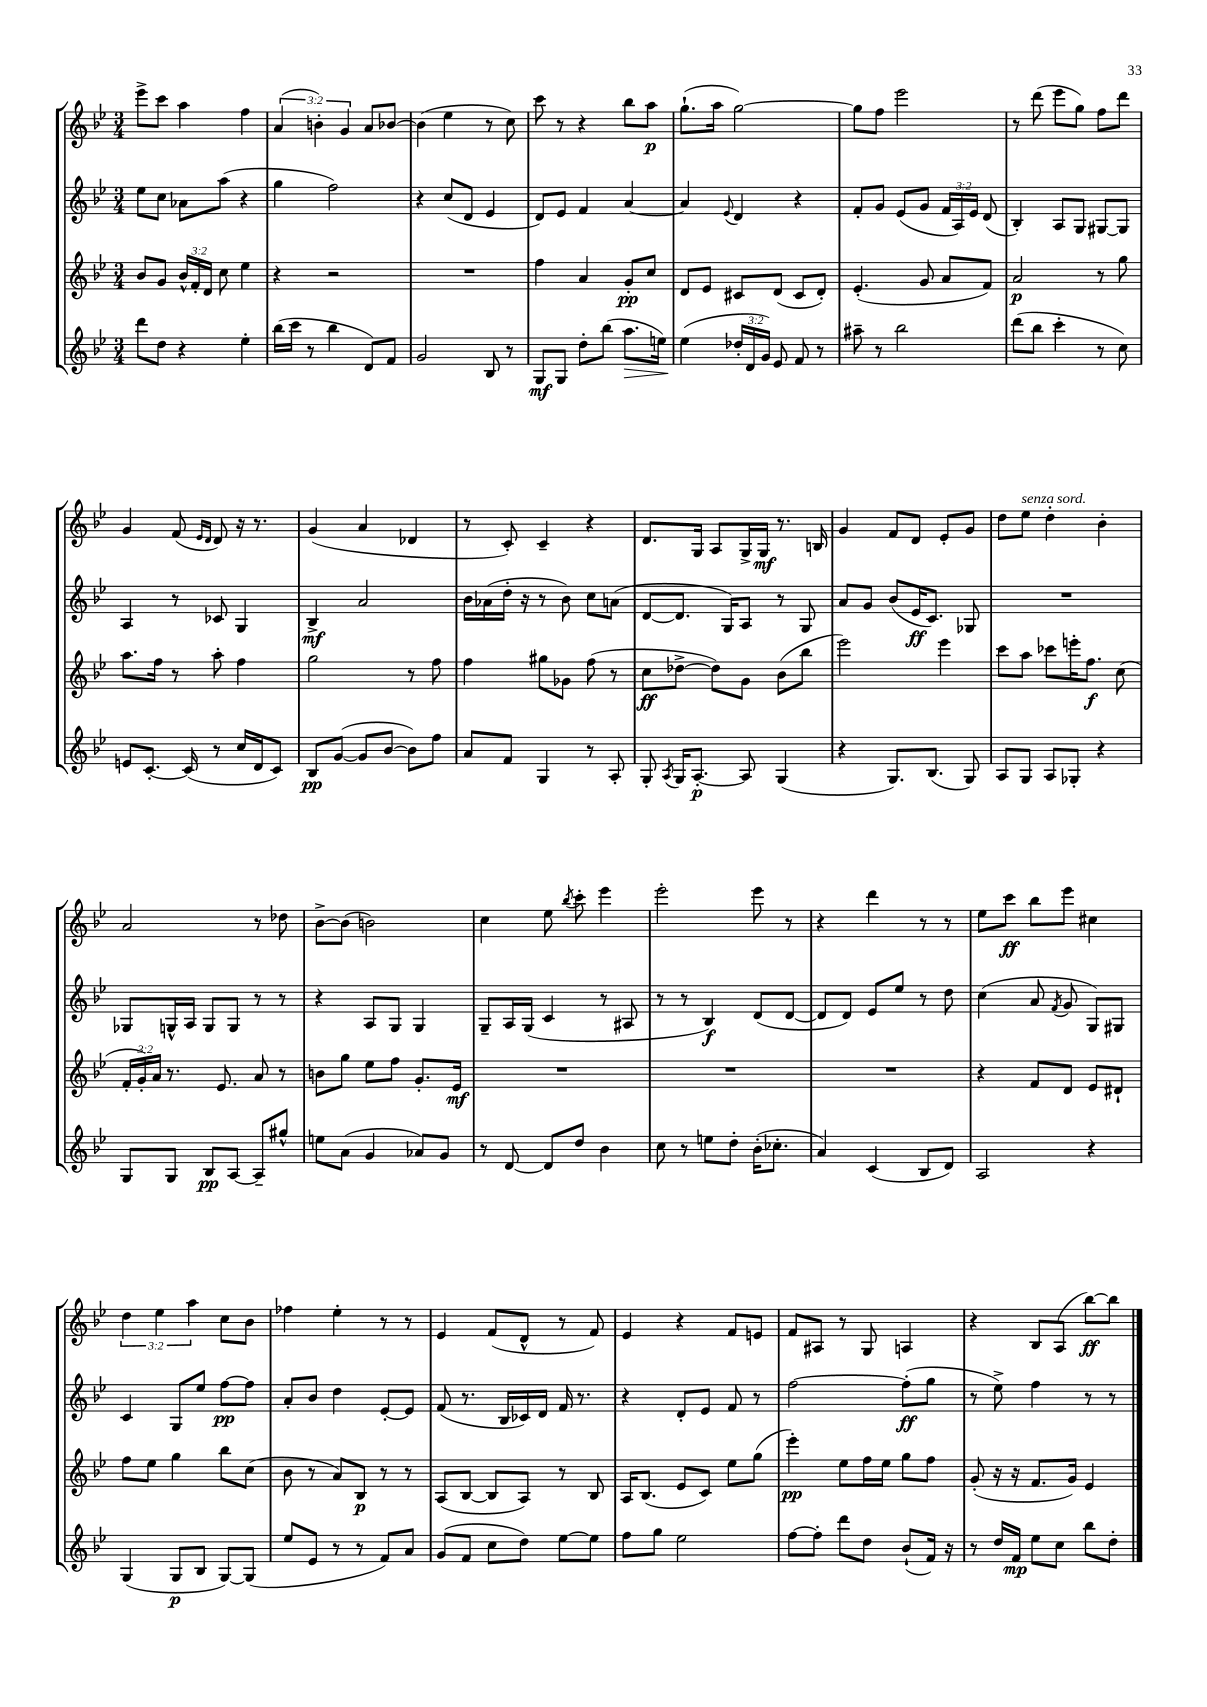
<<
\new StaffGroup <<
\new Staff = "s0" {
    \clef treble \key bes \major \numericTimeSignature \time 3/4 \override Staff.TupletNumber.text = #tuplet-number::calc-fraction-text
    \autoBeamOff ees'''8[-> c'''8] a''4 f''4 |
    \tuplet 3/2 { a'4( b'4-.) g'4 } a'8[ bes'8]~ |
    bes'4( ees''4 r8 c''8) |
    c'''8 r8 r4 bes''8[ a''8]\p |
    g''8.[-!( a''16] g''2~) |
    g''8[ f''8] ees'''2 |
    r8 d'''8( ees'''8[ g''8]) f''8[ d'''8] |
    g'4 f'8( \grace { ees'16[ d'16] } d'8) r16 r8. |
    g'4( a'4 des'4 |
    r8 c'8-.) c'4-- r4 |
    d'8.[ g16] a8[ g16-> g16]\mf r8. b16 |
    g'4 f'8[ d'8] ees'8[-. g'8] |
    d''8[ ees''8]^\markup { \italic "senza sord." } d''4-. bes'4-. |
    a'2 r8 des''8 |
    bes'8[~-> bes'8]( b'2) |
    c''4 ees''8 \acciaccatura { bes''8 } c'''8-. ees'''4 |
    ees'''2-. ees'''8 r8 |
    r4 d'''4 r8 r8 |
    ees''8[ c'''8]\ff bes''8[ ees'''8] cis''4 |
    \tuplet 3/2 { d''4 ees''4 a''4 } c''8[ bes'8] |
    fes''4 ees''4-. r8 r8 |
    ees'4 f'8[( d'8]-^ r8 f'8) |
    ees'4 r4 f'8[ e'8] |
    f'8[ ais8] r8 g8 a4 |
    r4 bes8[ a8]( bes''8[~\ff) bes''8] \bar "|." |
}
\new Staff = "s1" {
    \clef treble \key bes \major \numericTimeSignature \time 3/4 \override Staff.TupletNumber.text = #tuplet-number::calc-fraction-text
    \autoBeamOff ees''8[ c''8] aes'8[ a''8]( r4 |
    g''4 f''2) |
    r4 c''8[( d'8] ees'4 |
    d'8[) ees'8] f'4 a'4~ |
    a'4 \appoggiatura { ees'8 } d'4 r4 |
    f'8[-. g'8] ees'8[( g'8] \tuplet 3/2 { f'16[ a16) ees'16] } d'8( |
    bes4-.) a8[ g8] gis8[~ gis8] |
    a4 r8 ces'8 g4 |
    bes4->\mf a'2 |
    bes'16[ aes'16( d''16]-. r16 r8 bes'8) c''8[ a'8]( |
    d'8[~ d'8.] g16[) a8] r8 g8 |
    a'8[ g'8] bes'8[( ees'16\ff c'8.]) ges8 |
    R2. |
    ges8[ g16-^ a16] g8[ g8] r8 r8 |
    r4 a8[ g8] g4 |
    g8[-- a16 g16]( c'4 r8 ais8 |
    r8 r8 bes4\f) d'8[( d'8]~ |
    d'8[ d'8]) ees'8[ ees''8] r8 d''8 |
    c''4( a'8 \acciaccatura { f'8 } g'8 g8[) gis8] |
    c'4 g8[ ees''8] f''8[~\pp f''8] |
    a'8[-. bes'8] d''4 ees'8[~-. ees'8] |
    f'8( r8. bes16[ ces'16) d'16] f'16 r8. |
    r4 d'8[-. ees'8] f'8 r8 |
    f''2~ f''8[-.\ff( g''8] |
    r8 ees''8->) f''4 r8 r8 \bar "|." |
}
\new Staff = "s2" {
    \clef treble \key bes \major \numericTimeSignature \time 3/4 \override Staff.TupletNumber.text = #tuplet-number::calc-fraction-text
    \autoBeamOff bes'8[ g'8] \tuplet 3/2 { bes'16[-^ f'16-. d'16] } c''8 ees''4 |
    r4 r2 |
    R2. |
    f''4 a'4 g'8[-.\pp c''8] |
    d'8[ ees'8] cis'8[ d'8]( cis'8[ d'8]-.) |
    ees'4.-.( g'8 a'8[ f'8]) |
    a'2\p r8 g''8 |
    a''8.[ f''16] r8 a''8-. f''4 |
    g''2 r8 f''8 |
    f''4 gis''8[ ges'8] f''8( r8 |
    c''8[\ff des''8]~-> des''8[) g'8] bes'8[( bes''8] |
    ees'''2) ees'''4 |
    c'''8[ a''8] ces'''8[ e'''16-. f''8.]\f c''8( |
    \tuplet 3/2 { f'16[-. g'16-.) a'16] } r8. ees'8. a'8 r8 |
    b'8[ g''8] ees''8[ f''8] g'8.[-. ees'16]\mf |
    R2. |
    R2. |
    R2. |
    r4 f'8[ d'8] ees'8[ dis'8]-! |
    f''8[ ees''8] g''4 bes''8[ c''8]( |
    bes'8 r8 a'8[) bes8]\p r8 r8 |
    a8[( bes8]~ bes8[ a8]) r8 bes8 |
    a16[ bes8.]( ees'8[ c'8]) ees''8[ g''8]( |
    ees'''4-.\pp) ees''8[ f''16 ees''16] g''8[ f''8] |
    g'8-.( r16 r16 f'8.[ g'16]) ees'4 \bar "|." |
}
\new Staff = "s3" {
    \clef treble \key bes \major \numericTimeSignature \time 3/4 \override Staff.TupletNumber.text = #tuplet-number::calc-fraction-text
    \autoBeamOff d'''8[ d''8] r4 ees''4-. |
    bes''16[( c'''16] r8 bes''4 d'8[) f'8] |
    g'2 bes8 r8 |
    g8[\mf g8] d''8[-. bes''8]( a''8.[\> e''16]) |
    ees''4\!( \tuplet 3/2 { des''16[-. d'16 g'16]) } ees'8 f'8 r8 |
    ais''8-- r8 bes''2 |
    d'''8[( bes''8] c'''4-. r8 c''8) |
    e'8[ c'8.]~-. c'16( r8 c''16[ d'16 c'8]) |
    bes8[\pp g'8]~( g'8[ bes'8]~ bes'8[) f''8] |
    a'8[ f'8] g4 r8 a8-. |
    g8-. \acciaccatura { a8 } g16[ a8.]~-.\p a8 g4( |
    r4 g8.[) bes8.]( g8) |
    a8[ g8] a8[ ges8]-. r4 |
    g8[ g8] bes8[\pp a8]~ a8[-- gis''8]-^ |
    e''8[ a'8]( g'4 aes'8[) g'8] |
    r8 d'8~ d'8[ d''8] bes'4 |
    c''8 r8 e''8[ d''8]-. bes'16[-.( ces''8.]-. |
    a'4) c'4( bes8[ d'8]) |
    a2 r4 |
    g4( g8[\p bes8] g8[~) g8]( |
    ees''8[ ees'8] r8 r8 f'8[) a'8] |
    g'8[( f'8] c''8[ d''8]) ees''8[~ ees''8] |
    f''8[ g''8] ees''2 |
    f''8[~ f''8]-. d'''8[ d''8] bes'8[-!( f'16]) r16 |
    r8 d''16[ f'16]\mp ees''8[ c''8] bes''8[ d''8]-. \bar "|." |
}
>>
>>
\layout { \context { \Score \remove "Bar_number_engraver" } }
